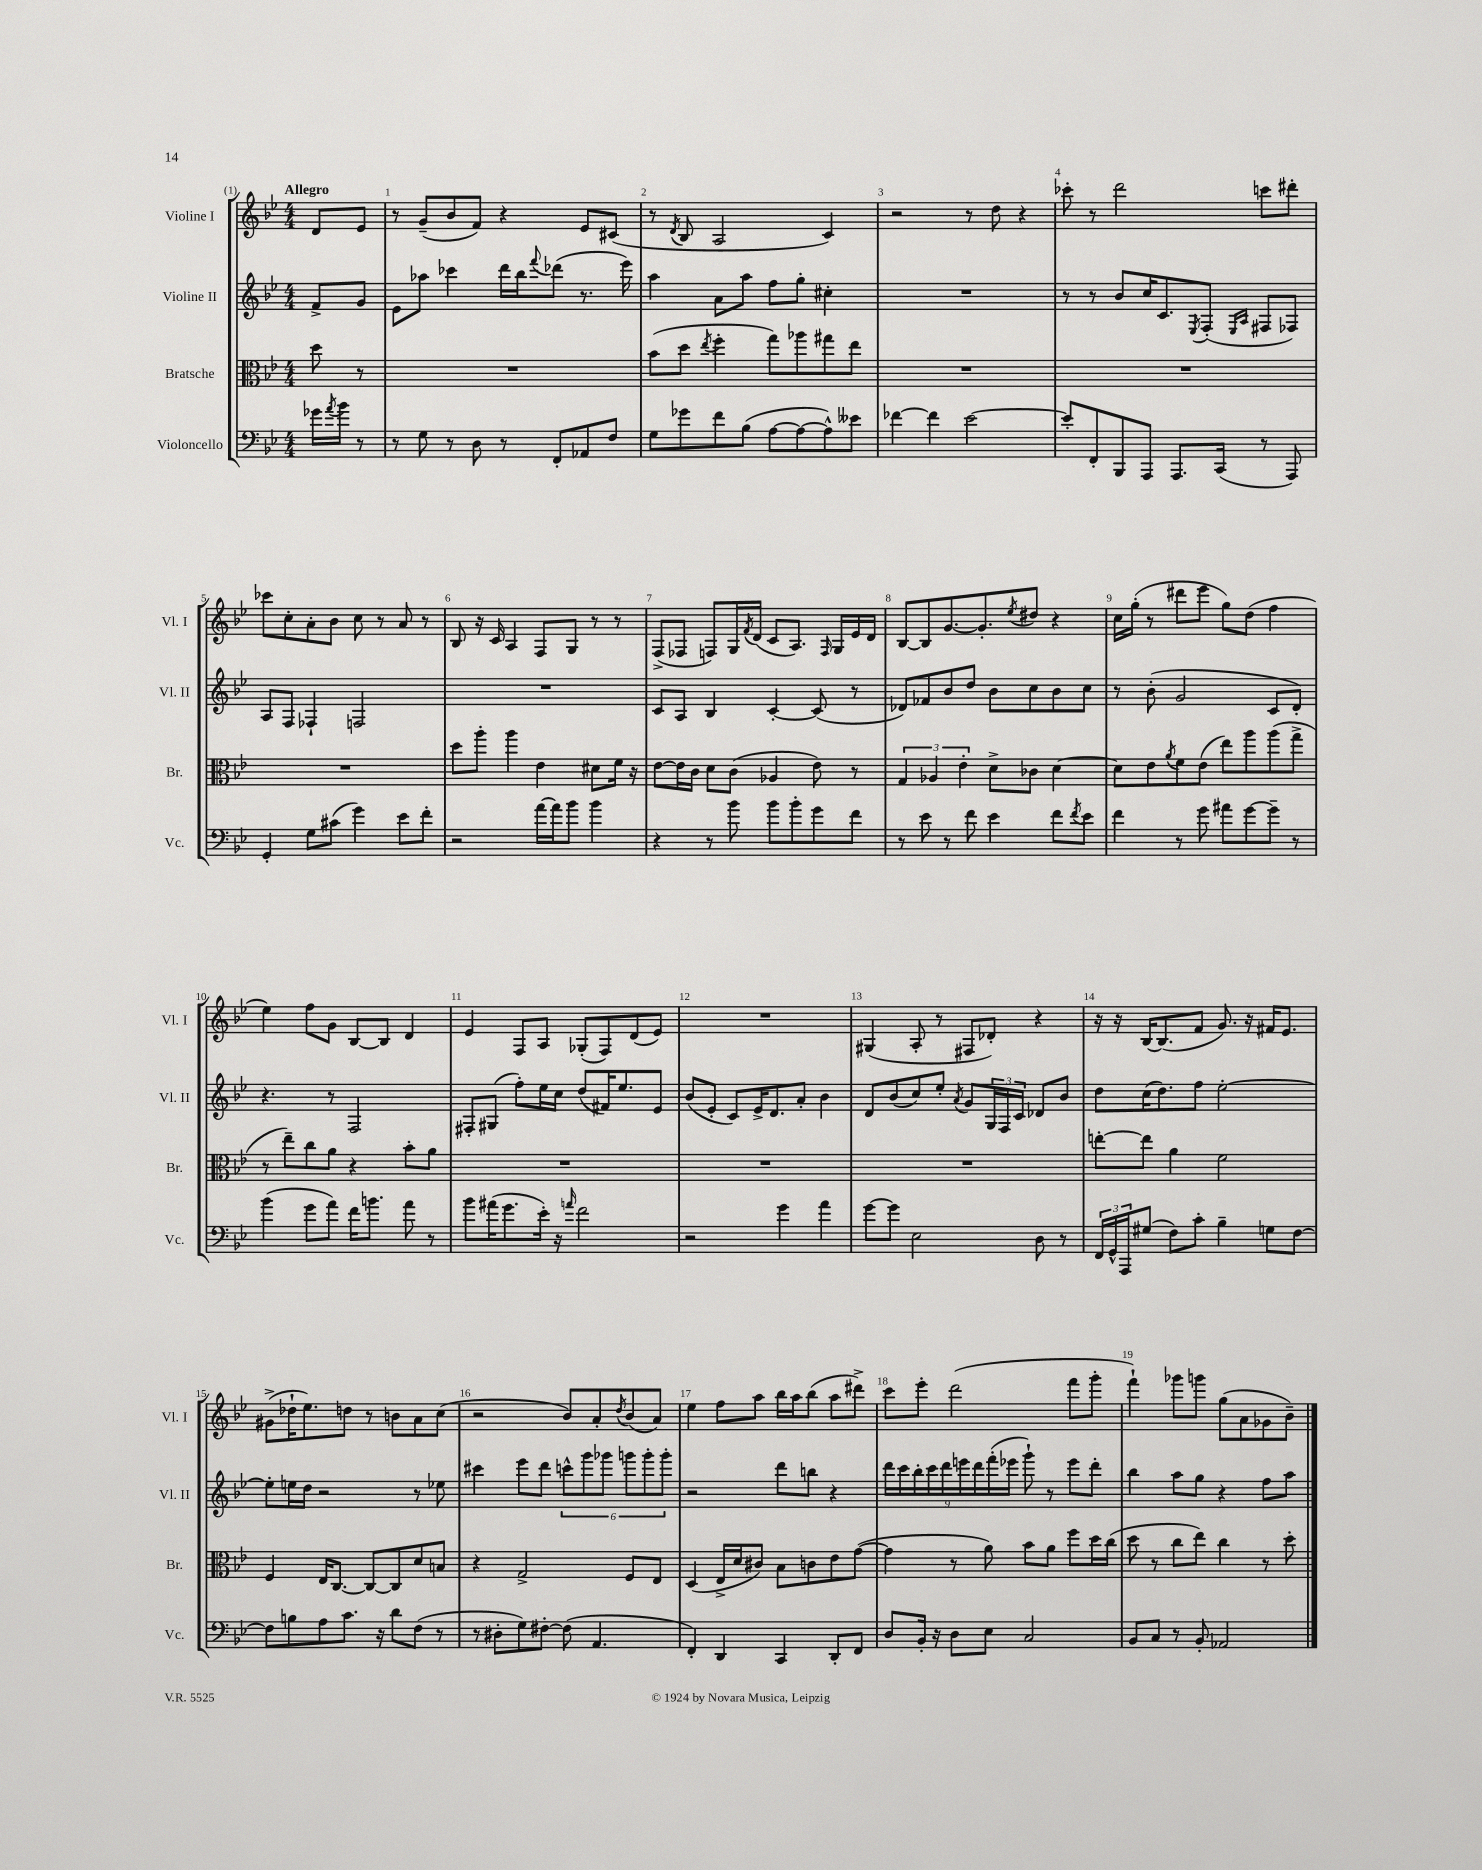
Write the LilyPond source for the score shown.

<<
\new StaffGroup <<
\new Staff = "s0" \with { instrumentName = "Violine I" shortInstrumentName = "Vl. I" } {
    \clef treble \key bes \major \numericTimeSignature \time 4/4 \partial 4 \tempo "Allegro"
    d'8 ees'8 |
    r8 g'8--( bes'8 f'8) r4 ees'8 cis'8( |
    r8 \acciaccatura { d'8 } bes8 a2 c'4) |
    r2 r8 d''8 r4 |
    ces'''8-. r8 d'''2 c'''8 dis'''8-. |
    ces'''8 c''8-. a'8-. bes'8 c''8 r8 a'8 r8 |
    bes8 r16 c'16 a4 f8 g8 r8 r8 |
    f8->( fes8 f8) g16 \acciaccatura { f'8 } d'16( c'8 a8.) \grace { f16 } g16 ees'16 d'16 |
    bes8~ bes8 g'8.~ g'8.-. \acciaccatura { ees''8 } dis''8 r4 |
    c''16 g''16-.( r8 dis'''8 ees'''8 g''8) d''8( f''4 |
    ees''4) f''8 g'8 bes8~ bes8 d'4 |
    ees'4 f8 a8 ges8-.( f8) d'8( ees'8) |
    R1 |
    gis4( a8-. r8 fis8 des'8-.) r4 |
    r16 r16 bes16~ bes8.( f'8 g'8.) r16 fis'16 ees'8. |
    gis'8->( des''16-! ees''8.) d''8 r8 b'8 a'8 c''8( |
    r2 bes'8) a'8-. \acciaccatura { d''8 } bes'8( a'8) |
    ees''4 f''8 a''8 bes''16 a''16 bes''8( a''8 dis'''8->) |
    c'''8 ees'''8-. d'''2( f'''8 g'''8-. |
    f'''4-!) ges'''8 g'''8 g''8( a'8 ges'8 bes'8--) \bar "|." |
}
\new Staff = "s1" \with { instrumentName = "Violine II" shortInstrumentName = "Vl. II" } {
    \clef treble \key bes \major \numericTimeSignature \time 4/4 \partial 4
    f'8-> g'8 |
    ees'8 aes''8 ces'''4 d'''16 bes''16 \appoggiatura { f'''8 } des'''8( r8. ees'''16) |
    a''4 a'8 a''8 f''8 g''8-. cis''4-. |
    R1 |
    r8 r8 bes'8 c''16 c'8. \acciaccatura { ees8 } f8-.( \grace { ees16 a16 } fis8 fes8) |
    a8 f8 fes4-! f2 |
    R1 |
    c'8 a8 bes4 c'4~-. c'8( r8 |
    des'8) fes'8 bes'8 d''8 bes'8 c''8 bes'8 c''8 |
    r8 bes'8-.( g'2 c'8 d'8-.) |
    r4. r8 f2 |
    fis8-. gis8( f''8-.) ees''16 c''16 d''8( fis'16) ees''8. ees'8 |
    bes'8( ees'8-. c'8) ees'16-> d'8. a'8-. bes'4 |
    d'8 bes'8( c''8) ees''8-. \acciaccatura { a'8 } g'8 \tuplet 3/2 { g16 f16 c'16 } des'8 bes'8 |
    d''8 c''16( d''8.) f''8 ees''2~-. |
    ees''8-. e''16 d''16 r2 r8 ees''8 |
    cis'''4 ees'''8 d'''8 \tuplet 6/4 { c'''8-^ g'''8 ges'''8 g'''8 g'''8-. g'''8-. } |
    r2 d'''8 b''8 r4 |
    \tuplet 9/8 { d'''16 c'''16 bes''16-. c'''16 d'''16 e'''16 d'''16 f'''16-.( ees'''16 } g'''8-!) r8 ees'''8 d'''8-. |
    bes''4 a''8 g''8 r4 f''8 a''8 \bar "|." |
}
\new Staff = "s2" \with { instrumentName = "Bratsche" shortInstrumentName = "Br." } {
    \clef alto \key bes \major \numericTimeSignature \time 4/4 \partial 4
    d''8 r8 |
    R1 |
    bes'8( d''8 \acciaccatura { ees''8 } f''4-. g''8) aes''8 gis''8 ees''8 |
    R1 |
    R1 |
    R1 |
    d''8 a''8-. a''4 ees'4 dis'8 f'16 r16 |
    ees'8~ ees'16 c'16 d'8 c'8( aes4 ees'8) r8 |
    \tuplet 3/2 { g4 aes4 ees'4-. } d'8-> ces'8 d'4~ |
    d'8 ees'8 \acciaccatura { a'8 } f'8 ees'8( ees''8) a''8 a''8( g''8-> |
    r8 ees''8--) c''8 a'8 r4 bes'8-. a'8 |
    R1 |
    R1 |
    R1 |
    e''8~-. e''8 a'4 f'2 |
    f4 ees16 c8.~ c8~ c8 d'8 b8 |
    r4 g2-> f8 ees8 |
    d4( ees16-> d'16 cis'8) bes8 c'8 ees'8 g'8~( |
    g'4 r8 a'8) bes'8 a'8 f''8 d''16 c''16( |
    d''8 r8 c''8 ees''8) c''4 r8 d''8-. \bar "|." |
}
\new Staff = "s3" \with { instrumentName = "Violoncello" shortInstrumentName = "Vc." } {
    \clef bass \key bes \major \numericTimeSignature \time 4/4 \partial 4
    ges'16 \acciaccatura { a'8 } bes'16 r8 |
    r8 g8 r8 d8 r8 f,8-. aes,8 f8 |
    g8 ges'8 f'8 bes8( a8~ a8~ a8-^) eeses'8 |
    fes'4~ fes'4 ees'2~ |
    ees'8-. f,8-. bes,,8 a,,8 a,,8. c,16( r8 a,,8) |
    g,4-. g8 cis'8( g'4) ees'8 f'8-. |
    r2 a'16~ a'16 bes'8 bes'4 |
    r4 r8 bes'8 bes'8 bes'8-. g'8 f'8 |
    r8 ees'8 r8 f'8 ees'4 f'8 \acciaccatura { f'8 } ees'8 |
    f'4 r8 g'8 ais'8 g'8~ g'8-- r8 |
    bes'4( g'8 a'8) f'16 b'8. a'8 r8 |
    bes'8 ais'16( g'8. ees'16-.) r16 \grace { a'16 } f'2 |
    r2 g'4 a'4 |
    g'8~ g'8 ees2 d8 r8 |
    \tuplet 3/2 { f,16 g,16-^ a,,16 } gis8( f8) c'8-. bes4-- g8 f8~ |
    f8 b8 a8 c'8. r16 d'8 f8( r8 |
    r8 dis8-. g8) fis8~-. fis8( a,4. |
    f,4-.) d,4 c,4 d,8-. f,8 |
    d8 bes,16-. r16 d8 ees8 c2 |
    bes,8 c8 r8 bes,8-. aes,2 \bar "|." |
}
>>
>>
\layout { \context { \Score \override BarNumber.break-visibility = ##(#f #t #t) barNumberVisibility = #all-bar-numbers-visible } }
